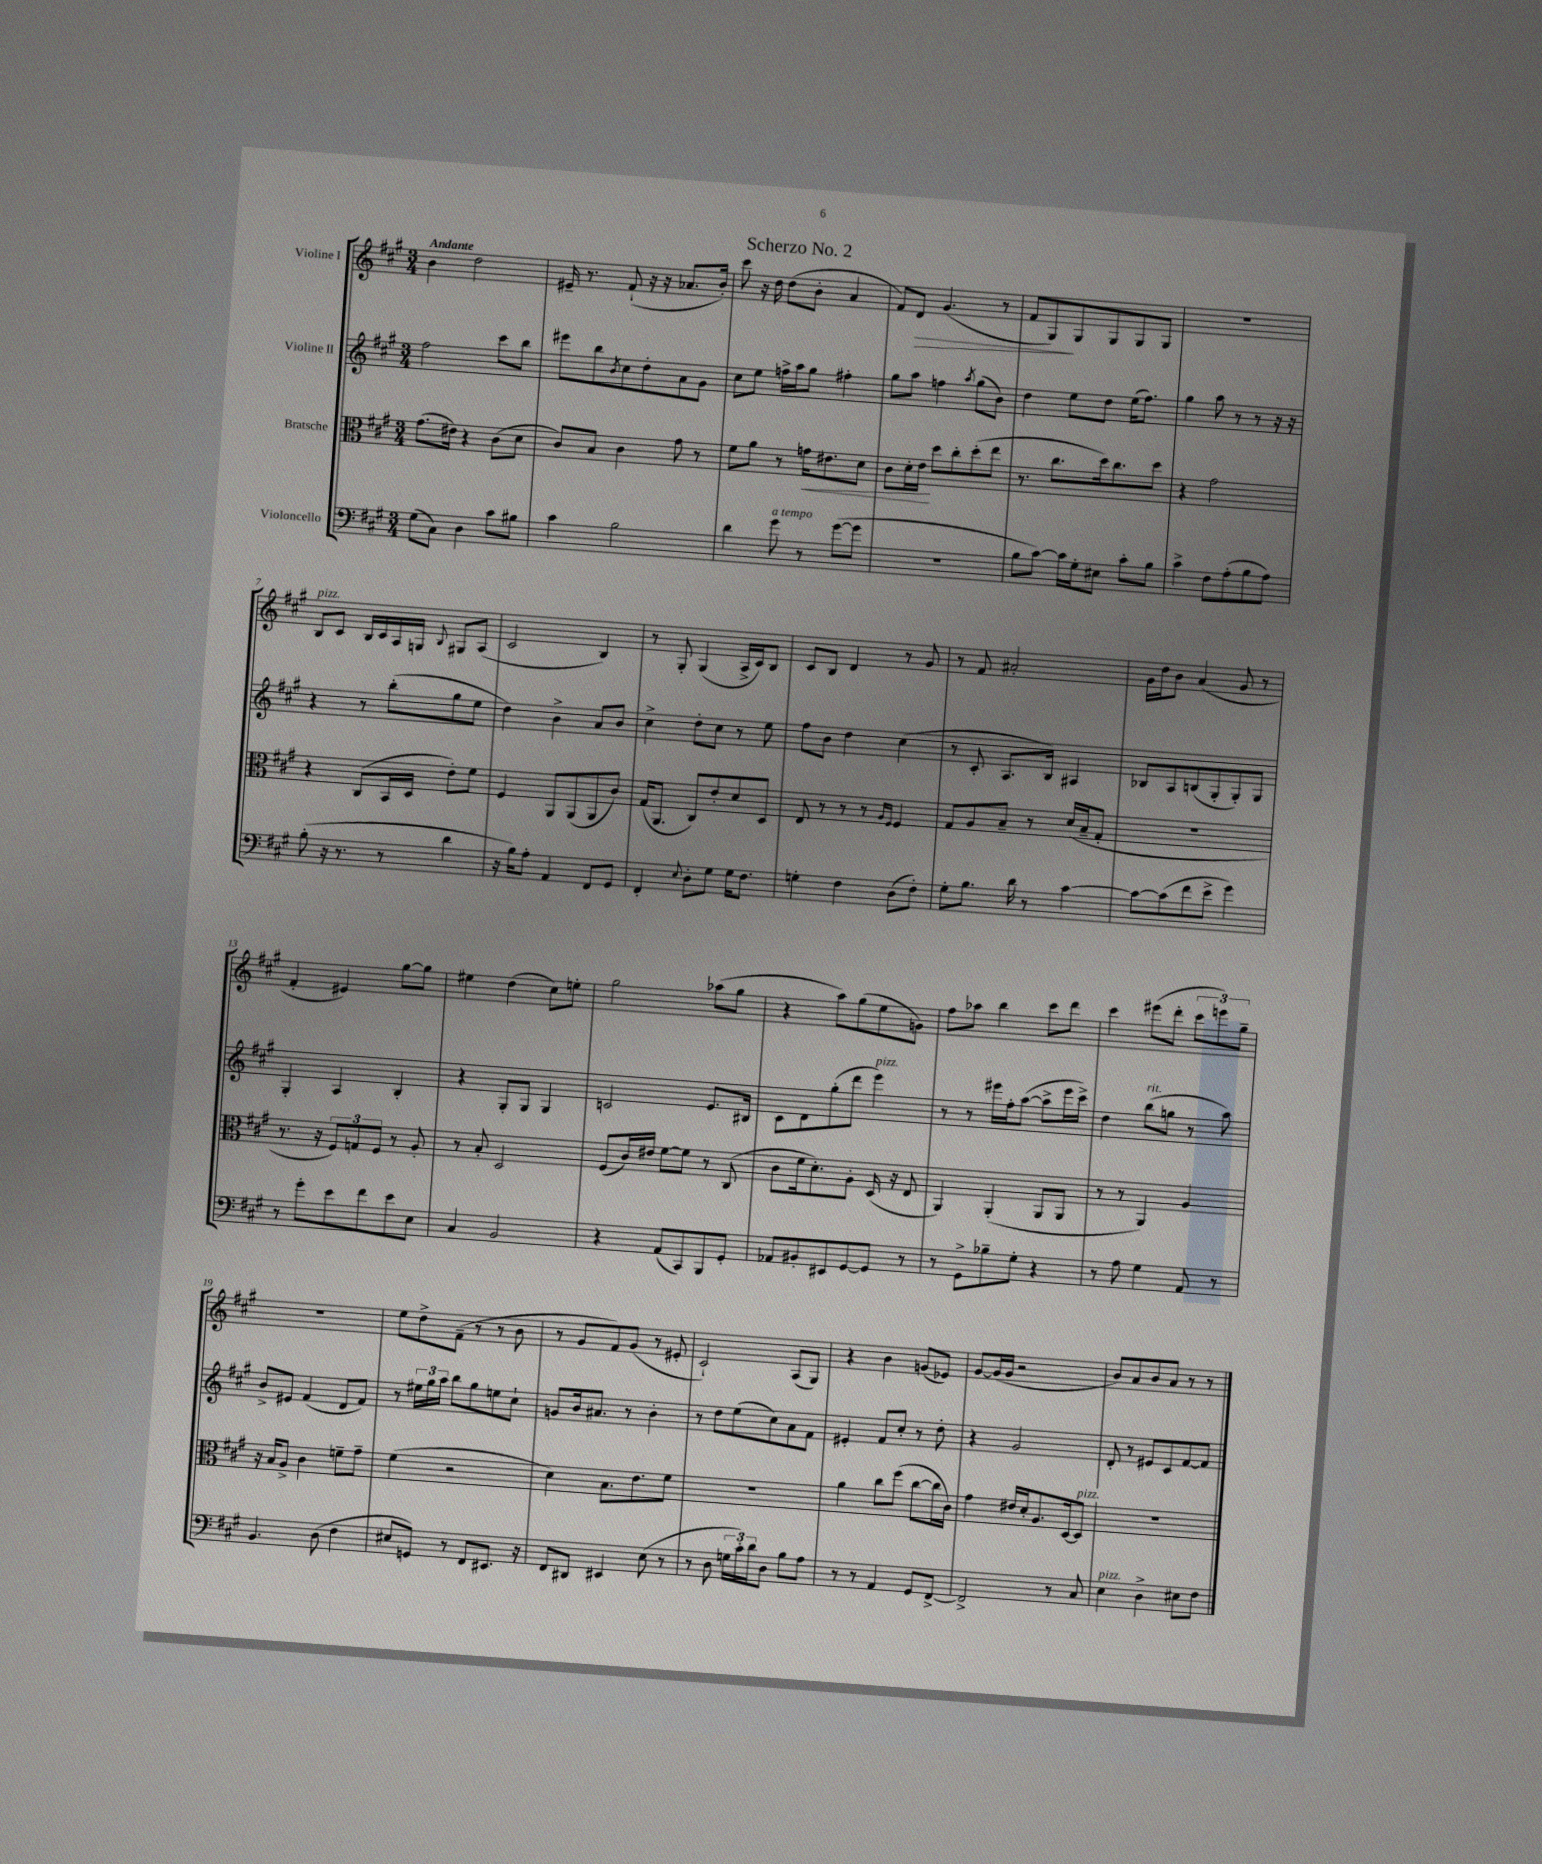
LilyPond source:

\header { title = "Scherzo No. 2" }
<<
\new StaffGroup <<
\new Staff = "s0" \with { instrumentName = "Violine I" } {
    \clef treble \key a \major \numericTimeSignature \time 3/4 \tempo "Andante"
    b'4 d''2 |
    eis'16-- r8. fis'8-!( r16 r16 aes'8. b'16-.) |
    cis'''8 r16 d''16 d''8( b'8-. a'4 |
    fis'8) d'8\> gis'4.( r8 |
    fis'8 gis8\!) gis8 gis8 gis8 gis8 |
    R2. |
    b8^\markup { \italic "pizz." } cis'8 b16 cis'16 a16 g16 \appoggiatura { b8 } gis8 a8( |
    cis'2 b4) |
    r8 gis8-. gis4( a16-> cis'16) b8 |
    cis'8 b8 d'4 r8 gis'8 |
    r8 fis'8 ais'2-. |
    gis'16 d''16 b'8 a'4( gis'8 r8 |
    fis'4-. eis'4) gis''8~ gis''8 |
    eis''4 d''4( cis''8) e''8-. |
    gis''2 aes''8( gis''8 |
    r4 a''8) gis''8( e''8 g'8) |
    fis''8 aes''8 b''4 cis'''8 d'''8 |
    cis'''4 eis'''8( d'''8-. \tuplet 3/2 { cis'''8 e'''8) gis''8-- } |
    R2. |
    e''8 d''8-> fis'8--( r8 r8 b'8 |
    r8 gis'8 fis'8) gis'8( r8 eis'8-. |
    cis'2-!) a8( gis8) |
    r4 b'4 g'8( ees'8) |
    gis'8~ gis'16( gis'16 r2 |
    b'8) a'8 b'8 a'8 r8 r8 \bar "|." |
}
\new Staff = "s1" \with { instrumentName = "Violine II" } {
    \clef treble \key a \major \numericTimeSignature \time 3/4
    fis''2 cis'''8 b''8 |
    eis'''8 b''8 \acciaccatura { b'8 } cis''8 d''8-. a'8 gis'8 |
    cis''8 e''8 f''16-> a''16 gis''8 fis''4-. |
    gis''8 a''8 f''4 \acciaccatura { a''8 } gis''8( b'8) |
    d''4 e''8 d''8 e''16( fis''8.) |
    gis''4 a''8 r8 r8 r16 r16 |
    r4 r8 b''8-.( gis''8 e''8 |
    d''4) b'4-> a'8 b'8 |
    cis''4-> d''8-. cis''8 r8 e''8 |
    fis''8 b'8 d''4 cis''4( |
    r8 cis'8-. a8. b16) ais4 |
    bes8 a8 b8( gis8-. gis8-.) gis8 |
    gis4-. a4 b4-. |
    r4 gis8-. gis8 gis4 |
    c'2 e'8. bis16 |
    cis'8 d'8 gis''8-.( d'''8 e'''4^\markup { \italic "pizz." }) |
    r8 r8 eis'''16 fis''16-. a''8~( a''8-> eis'''16 cis'''16->) |
    d''4 b''8^\markup { \italic "rit." }( g''8 r8 a''8) |
    b'8-> eis'8 fis'4( d'8 fis'8) |
    r8 \tuplet 3/2 { eis''16 gis''16 a''16 } b''8 gis''8 e''8 cis''8-! |
    g'8 b'16 ais'8. r8 b'4-. |
    r8 d''8 e''8( cis''8) a'8 fis'8 |
    eis'4-. fis'8 cis''8-. r8 d''8-. |
    r4 gis'2 |
    d'8-. r8 eis'8 cis'8 fis'8~ fis'8 \bar "|." |
}
\new Staff = "s2" \with { instrumentName = "Bratsche" } {
    \clef alto \key a \major \numericTimeSignature \time 3/4
    gis'8.( eis'16) r4 cis'8( d'8 |
    cis'8) b8 cis'4 gis'8 r8 |
    fis'8 a'8 r8 g'16\< eis'8. d'8 |
    cis'8 d'16-. e'16\! d''8 cis''8-. d''8-.( e''8 |
    r8. cis''8. d''16) cis''8. d''8 |
    r4 gis'2 |
    r4 cis8( b,16 d16 e'8-.) fis'8 |
    fis4 a,8 a,8( a,8 cis'8) |
    gis16( a,8. cis8) e'8-. d'8 d8 |
    e8 r8 r8 r8 \grace { a16 fis16 } fis4 |
    gis8 a8 b8-- r8 d'16( b16-- gis8-. |
    R2. |
    r8. r16 \tuplet 3/2 { fis8) g8 fis8 } r8 a8-. |
    r8 b8-. d2 |
    fis8( cis'16) eis'16 fis'8~ fis'8 r8 cis8( |
    cis'8 fis'16 d'8.-.) a8-. d16( r16 e8 |
    a,4) a,4-.( a,8 a,8 |
    r8 r8 a,4) a4 |
    r16 b16 a8-> cis'4 f'8-- gis'8-- |
    fis'4( r2 |
    d'4) b8. e'8. fis'8 |
    R2. |
    a'4 cis''8 fis''8( cis''8~ cis''16 cis'16) |
    gis'4 eis'16 d'16-. a8. d16~ d8^\markup { \italic "pizz." } |
    R2. \bar "|." |
}
\new Staff = "s3" \with { instrumentName = "Violoncello" } {
    \clef bass \key a \major \numericTimeSignature \time 3/4
    gis8( cis8) d4 cis'8 bis8 |
    cis'4 b2 |
    d'4 gis'8^\markup { \italic "a tempo" } r8 gis'8~( gis'8 |
    R2. |
    b8 cis'8~) cis'16 gis16-. eis8 cis'8-. b8 |
    cis'4-> fis8 a8-.( b8 a8) |
    b8-.( r16 r8. r8 d'4 |
    r16 b16) a8-. a,4 fis,8 gis,8 |
    fis,4-. \appoggiatura { e8 } d8-. gis8 gis16 fis8. |
    g4-. fis4 d8( fis8-.) |
    gis8-. b8. d'16 r8 cis'4~ |
    cis'8~ cis'8( fis'8 e'8-> gis'4) |
    r8 gis'8-. e'8 fis'8 e'8 e8 |
    cis4 b,2 |
    r4 a,8( cis,8) b,,8 gis,8-. |
    aes,8 bis,8-. eis,8 gis,8~ gis,8 r8 |
    r8 gis,8-> bes8-- gis8-. r4 |
    r8 a8 gis4 a,8 r8 |
    b,4. d8( fis4 |
    eis8 g,8) r8 fis,8 eis,8. r16 |
    fis,8 dis,8 eis,4 e8( r8 |
    r8 d8 \tuplet 3/2 { g16 cis'16-.) d'16 } d8 b8 a8 |
    r8 r8 a,4 gis,8 fis,8~-> |
    fis,2-> r8 cis8 |
    e4^\markup { \italic "pizz." } d4-> eis8 fis8 \bar "|." |
}
>>
>>
